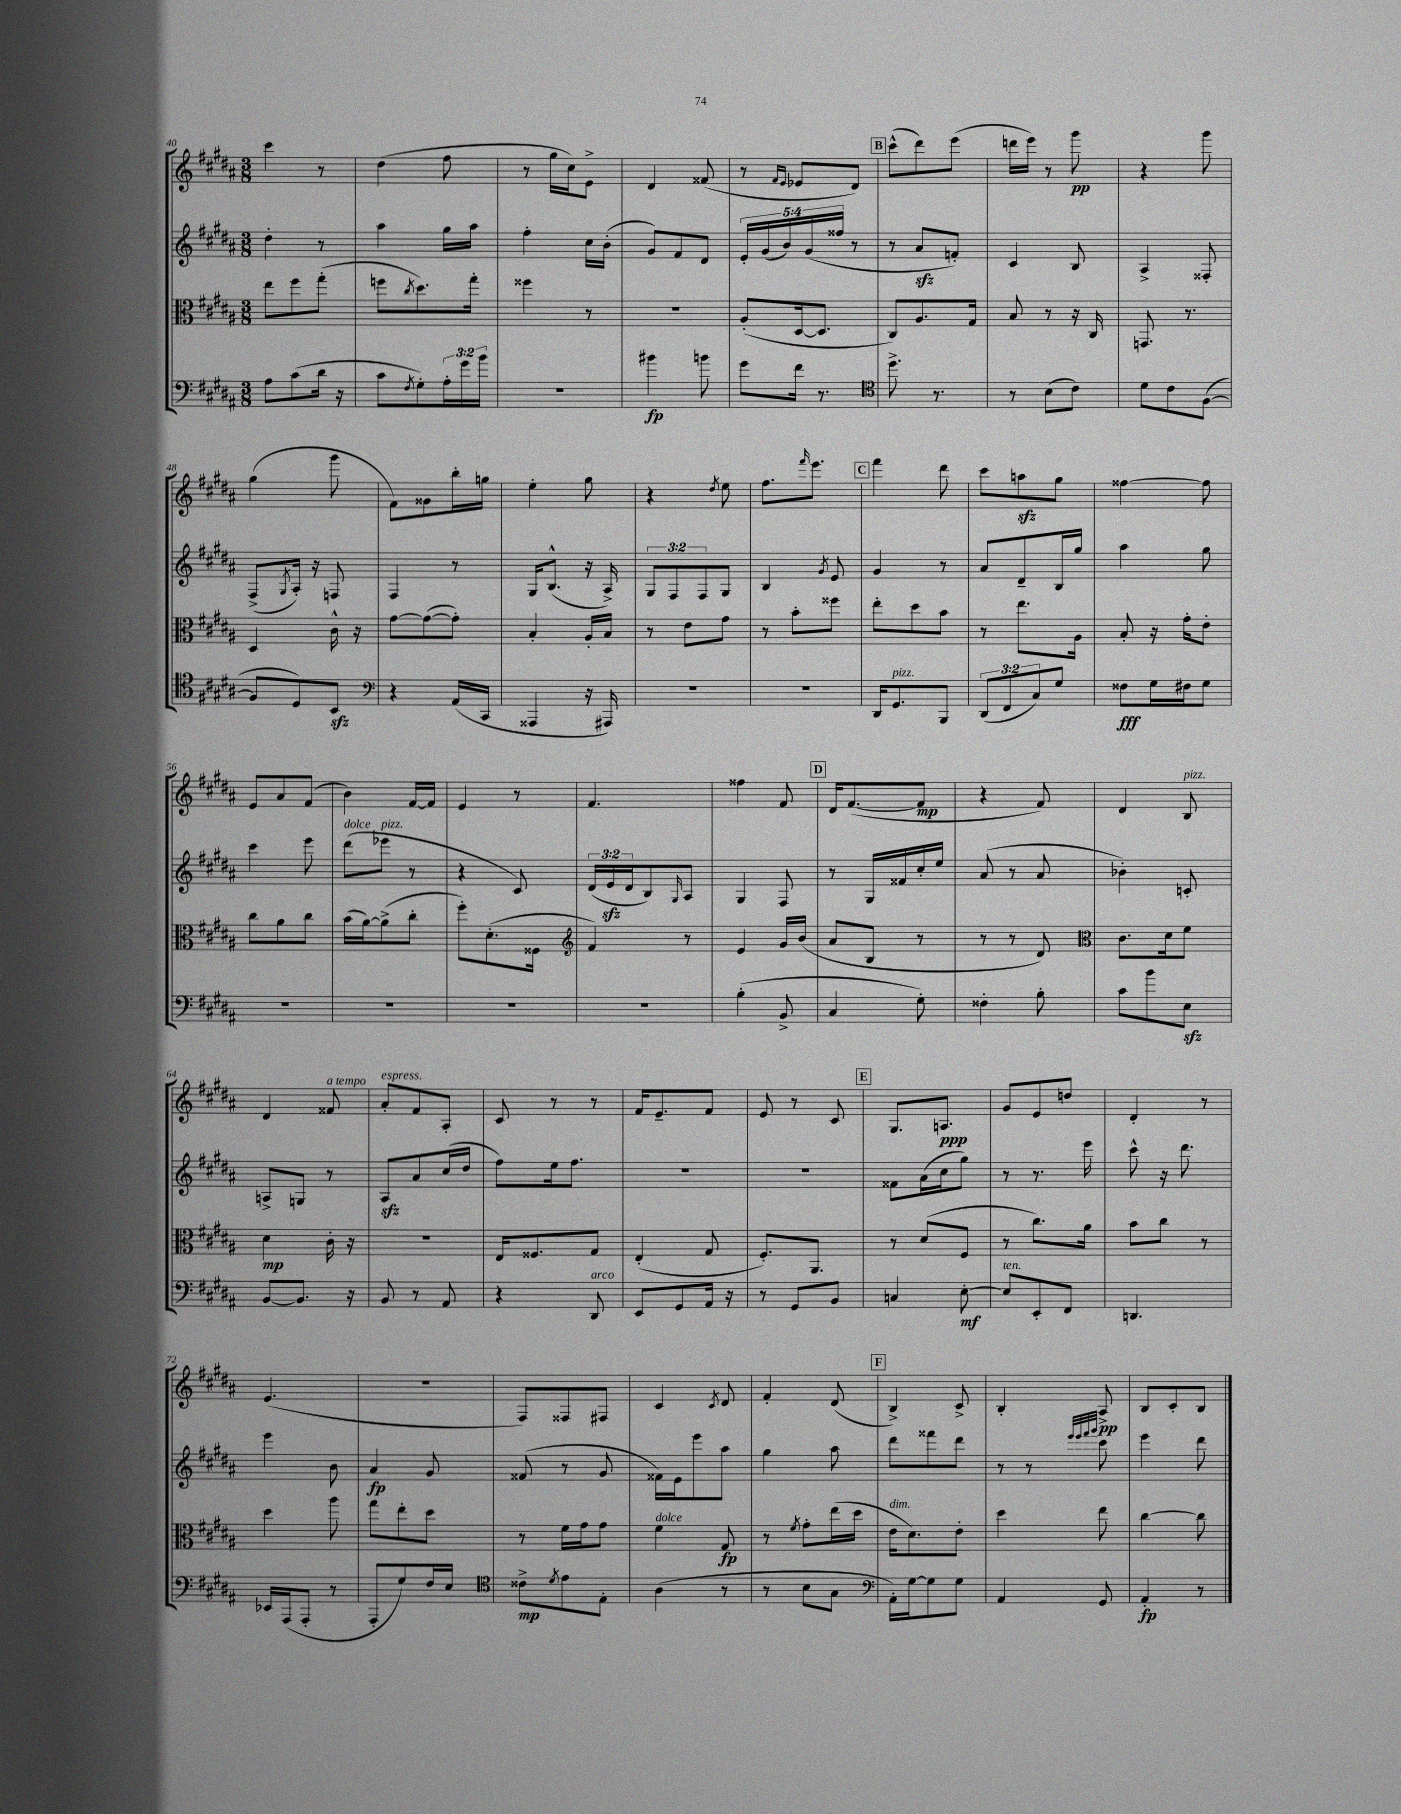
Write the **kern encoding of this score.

**kern	**dynam	**kern	**dynam	**kern	**dynam	**kern	**dynam
*part4	*part4	*part3	*part3	*part2	*part2	*part1	*part1
*staff4	*staff4	*staff3	*staff3	*staff2	*staff2	*staff1	*staff1
*clefF4	*	*clefC3	*	*clefG2	*	*clefG2	*
*k[f#c#g#d#a#]	*	*k[f#c#g#d#a#]	*	*k[f#c#g#d#a#]	*	*k[f#c#g#d#a#]	*
*M3/8	*	*M3/8	*	*M3/8	*	*M3/8	*
=40	=40	=40	=40	=40	=40	=40	=40
8A#\L	.	8ee\L	.	4dd#'\	.	4ccc#\	.
(8c#\	.	8ff#\	.	.	.	.	.
16d#\Jk	.	(8gg#'\J	.	8r	.	8r	.
16r	.	.	.	.	.	.	.
=41	=41	=41	=41	=41	=41	=41	=41
8c#\L	.	8ffn\L	.	4aa#\	.	(4dd#\	.
8qF#/	.	8qcc#/	.	.	.	.	.
8G#'\)	.	8.dd#\)	.	.	.	.	.
24A#'\L	.	.	.	16gg#\LL	.	8ff#\	.
24g#\	.	.	.	.	.	.	.
.	.	16gg#'\Jk	.	16aa#\JJ	.	.	.
24b\JJ	.	.	.	.	.	.	.
=42	=42	=42	=42	=42	=42	=42	=42
4.r	.	4ff##X\	.	4ff#'\	.	8r	.
.	.	.	.	.	.	16gg#\LL	.
.	.	.	.	.	.	16cc#\J)	.
.	.	8r	.	16cc#\LL	.	8e^\J	.
.	.	.	.	(16b'\JJ	.	.	.
=43	=43	=43	=43	=43	=43	=43	=43
4b#X\	fp	4.r	.	8g#/L)	.	4d#/	.
.	.	.	.	8f#/	.	.	.
8bn\	.	.	.	8d#/J	.	(8f##X/	.
=44	=44	=44	=44	=44	=44	=44	=44
8g#\L	.	(8A#'/L	.	20e'/LL	.	8r	.
.	.	.	.	(20g#/	.	.	.
.	.	.	.	20b/)	.	.	.
.	.	.	.	.	.	16qqf#/LL	.
.	.	.	.	.	.	16qqe/JJ	.
16f#\Jk	.	[16D#/k	.	.	.	8e-X/L	.
.	.	.	.	(20g#/	.	.	.
8.r	.	8.D#/J]	.	.	.	.	.
.	.	.	.	20ff##X/JJ	.	.	.
.	.	.	.	8r	.	8d#/J)	.
!!LO:REH:place=s1:t=B
=45	=45	=45	=45	=45	=45	=45	=45
*clefC4	*	*	*	*	*	*	*
8.dd#^\	.	8C#/L)	.	8r	.	(8ccc#^^\L	.
.	.	8.A#/	.	8a#zz/L	.	8ddd#\)	.
8.r	.	.	.	.	.	.	.
.	.	.	.	8fn'/J)	.	(8eee\J	.
.	.	16G#/Jk	.	.	.	.	.
=46	=46	=46	=46	=46	=46	=46	=46
8r	.	8B/	.	4c#/	.	16dddn\LL	.
.	.	.	.	.	.	16eee\JJ)	.
(8B\L	.	8r	.	.	.	8r	.
8c#\J)	.	16r	.	8B/	.	8ggg#\	pp
.	.	16C#/	.	.	.	.	.
=47	=47	=47	=47	=47	=47	=47	=47
8d#\L	.	8.GGn/	.	4A#^/	.	4r	.
8c#\	.	.	.	.	.	.	.
.	.	8.r	.	.	.	.	.
([8F#\J	.	.	.	8F##X'/	.	8ggg#\	.
!!LO:LB:g=z
=48	=48	=48	=48	=48	=48	=48	=48
8F#/L]	.	4D#/	.	(8F#^/L	.	(4gg#\	.
.	.	.	.	8qG#/	.	.	.
8D#/)	.	.	.	16A#'/Jk)	.	.	.
.	.	.	.	16r	.	.	.
8BBzz/J	.	16c#^^\	.	8Fn/	.	8ggg#\	.
.	.	16r	.	.	.	.	.
=49	=49	=49	=49	=49	=49	=49	=49
*clefF4	*	*	*	*	*	*	*
4r	.	[8g#\L	.	4F#/	.	8f#\L)	.
.	.	(8g#\_	.	.	.	8g##X\	.
(16AA#/LL	.	8g#'\J])	.	8r	.	16bb'\L	.
16CC#/JJ	.	.	.	.	.	16ggn\JJ	.
=50	=50	=50	=50	=50	=50	=50	=50
4AAA##X/	.	4B'/	.	16G#/KL	.	4ee'\	.
.	.	.	.	(8.B^^/J	.	.	.
16r	.	16A#'/LL	.	16r	.	8gg#\	.
16AAA#X/)	.	16B/JJ	.	16A#^/)	.	.	.
=51	=51	=51	=51	=51	=51	=51	=51
4.r	.	8r	.	12G#/L	.	4r	.
.	.	.	.	12F#/	.	.	.
.	.	8e\L	.	.	.	.	.
.	.	.	.	12F#/	.	.	.
.	.	.	.	.	.	8qdd#/	.
.	.	8g#\J	.	8G#/J	.	8ee\	.
=52	=52	=52	=52	=52	=52	=52	=52
4.r	.	8r	.	4B/	.	8.ff#\L	.
.	.	8b'\L	.	.	.	.	.
.	.	.	.	.	.	16qqfff#/	.
.	.	.	.	.	.	8.eee\J	.
.	.	.	.	8qg#/	.	.	.
.	.	8ff##X\J	.	8e/	.	.	.
!!LO:REH:place=s1:t=C
=53	=53	=53	=53	=53	=53	=53	=53
16DD#/KL	.	8ee'\L	.	4g#/	.	4fff#\	.
!LO:TX:a:i:t=pizz.	!	!	!	!	!	!	!
8.GG#/	.	.	.	.	.	.	.
.	.	8dd#\	.	.	.	.	.
8BBB/J	.	8b\J	.	8r	.	8ddd#\	.
=54	=54	=54	=54	=54	=54	=54	=54
(12DD#/L	.	8r	.	8a#/L	.	8ccc#\L	.
12FF#/	.	.	.	.	.	.	.
.	.	8.ee\L	.	8d#~/	.	8aanzz\	.
12C#/)	.	.	.	.	.	.	.
8G#/J	.	.	.	16B/L	.	8gg#\J	.
.	.	16A#\Jk	.	16gg#/JJ	.	.	.
=55	=55	=55	=55	=55	=55	=55	=55
8F##X\L	fff	8B'/	.	4aa#\	.	[4ff##X\	.
16G#\L	.	16r	.	.	.	.	.
16F#X\J	.	16g#'\KL	.	.	.	.	.
8G#\J	.	8e'\J	.	8gg#\	.	8ff##\]	.
!!LO:LB:g=z
=56	=56	=56	=56	=56	=56	=56	=56
4.r	.	8cc#\L	.	4ccc#\	.	8e/L	.
.	.	8a#\	.	.	.	8a#/	.
.	.	8cc#\J	.	8eee\	.	(8f#/J	.
=57	=57	=57	=57	=57	=57	=57	=57
!	!	!	!	!LO:TX:a:i:t=dolce	!	!	!
4.r	.	(16b\LL	.	(8ddd#\L	.	4b\)	.
.	.	[16a#\J)	.	.	.	.	.
!	!	!	!	!LO:TX:a:i:t=pizz.	!	!	!
.	.	(8a#^\]	.	8eee-X\J	.	.	.
.	.	8cc#'\J	.	8r	.	[16f#/LL	.
.	.	.	.	.	.	16f#/JJ]	.
=58	=58	=58	=58	=58	=58	=58	=58
4.r	.	8ff#'\L)	.	4r	.	4e/	.
.	.	(8.d#'\	.	.	.	.	.
.	.	.	.	8c#/)	.	8r	.
.	.	16F##X\Jk	.	.	.	.	.
=59	=59	=59	=59	=59	=59	=59	=59
*	*	*clefG2	*	*	*	*	*
4.r	.	4f#/)	.	(24d#/LL	.	4.f#/	.
.	.	.	.	24ezz/	.	.	.
.	.	.	.	24d#/J	.	.	.
.	.	.	.	8B/)	.	.	.
.	.	.	.	16qqG#/	.	.	.
.	.	8r	.	8A#/J	.	.	.
=60	=60	=60	=60	=60	=60	=60	=60
(4B'\	.	4e/	.	4G#/	.	4ff##X\	.
8BB^/	.	16g#/LL	.	8F#/	.	8f#/	.
.	.	(16b/JJ	.	.	.	.	.
!!LO:REH:place=s1:t=D
=61	=61	=61	=61	=61	=61	=61	=61
4C#/	.	8a#/L	.	8r	.	16d#/KL	.
.	.	.	.	.	.	([8.f#/	.
.	.	8B/J	.	16G#/LL	.	.	.
.	.	.	.	16f##X/	.	.	.
8G#'\)	.	8r	.	16cc#'/	.	8f#/J]	mp
.	.	.	.	16ee/JJ	.	.	.
=62	=62	=62	=62	=62	=62	=62	=62
4F##X'\	.	8r	.	(8a#/	.	4r	.
.	.	8r	.	8r	.	.	.
8B'\	.	8d#/)	.	8a#/	.	8f#/)	.
=63	=63	=63	=63	=63	=63	=63	=63
*	*	*clefC3	*	*	*	*	*
8c#\L	.	8.c#\L	.	4b-X'\)	.	4d#/	.
8b\	.	.	.	.	.	.	.
.	.	16d#\k	.	.	.	.	.
!	!	!	!	!	!	!LO:TX:a:i:t=pizz.	!
8Ezz\J	.	8f#\J	.	8cn'/	.	8B/	.
!!LO:LB:g=z
=64	=64	=64	=64	=64	=64	=64	=64
[8BB/L	.	4d#\	mp	8An^/L	.	4d#/	.
8.BB/J]	.	.	.	8Gn/J	.	.	.
!	!	!	!	!	!	!LO:TX:a:i:t=a tempo	!
.	.	16c#'\	.	8r	.	8f##X/	.
16r	.	16r	.	.	.	.	.
=65	=65	=65	=65	=65	=65	=65	=65
!	!	!	!	!	!	!LO:TX:a:i:t=espress.	!
8BB/	.	4.r	.	8A#zz/L	.	8a#'/L	.
8r	.	.	.	8a#/	.	8f#/	.
8AA#/	.	.	.	(16cc#/L	.	8A#'/J	.
.	.	.	.	16dd#/JJ	.	.	.
=66	=66	=66	=66	=66	=66	=66	=66
4r	.	16E/KL	.	8ff#\L)	.	8c#/	.
.	.	8.F##X/	.	.	.	.	.
.	.	.	.	16ee\k	.	8r	.
.	.	.	.	8.ff#\J	.	.	.
!LO:TX:a:i:t=arco	!	!	!	!	!	!	!
8DD#/	.	8G#/J	.	.	.	8r	.
=67	=67	=67	=67	=67	=67	=67	=67
8EE/L	.	(4E'/	.	4.r	.	16f#/KL	.
.	.	.	.	.	.	8.e~/	.
8GG#/	.	.	.	.	.	.	.
16AA#/Jk	.	8G#/	.	.	.	8f#/J	.
16r	.	.	.	.	.	.	.
=68	=68	=68	=68	=68	=68	=68	=68
8r	.	8.F#'/L)	.	4.r	.	8e/	.
8GG#/L	.	.	.	.	.	8r	.
.	.	8.AA#/J	.	.	.	.	.
8BB/J	.	.	.	.	.	8c#/	.
!!LO:REH:place=s1:t=E
=69	=69	=69	=69	=69	=69	=69	=69
4Cn/	.	8r	.	8f##X\L	.	8.G#/L	.
.	.	(8d#/L	.	(16a#\L	.	.	.
.	.	.	.	16cc#\J	.	8.An/J	ppp
[8E'\	mf	8F#/J	.	8gg#\J)	.	.	.
=70	=70	=70	=70	=70	=70	=70	=70
!LO:TX:a:i:t=ten.	!	!	!	!	!	!	!
8E/L]	.	8r	.	8r	.	8g#/L	.
8EE'/	.	8.cc#\L)	.	8.r	.	8e/	.
8FF#/J	.	.	.	.	.	8ddn/J	.
.	.	16a#\Jk	.	16eee\	.	.	.
=71	=71	=71	=71	=71	=71	=71	=71
4.DDn/	.	8b\L	.	8ccc#^^\	.	4d#'/	.
.	.	8cc#\J	.	16r	.	.	.
.	.	.	.	8.ddd#\	.	.	.
.	.	8r	.	.	.	8r	.
!!LO:LB:g=z
=72	=72	=72	=72	=72	=72	=72	=72
16EE-X/LL	.	4dd#\	.	4eee\	.	(4.e/	.
(16AAA#/J	.	.	.	.	.	.	.
8AAA#'/J	.	.	.	.	.	.	.
8r	.	8aa#\	.	8b\	.	.	.
=73	=73	=73	=73	=73	=73	=73	=73
8AAA#'/L	.	8gg#\L	.	4a#/	fp	4.r	.
8G#/)	.	8ee'\	.	.	.	.	.
16F#/L	.	8dd#\J	.	8g#/	.	.	.
16E/JJ	.	.	.	.	.	.	.
=74	=74	=74	=74	=74	=74	=74	=74
*clefC4	*	*	*	*	*	*	*
8c##X^\L	mp	8r	.	(8f##X/	.	8F#/L)	.
8qd#/	.	.	.	.	.	.	.
8e\	.	16f#\LL	.	8r	.	8F##X/	.
.	.	16g#\J	.	.	.	.	.
8E'\J	.	8g#\J	.	8g#/	.	8F#X/J	.
=75	=75	=75	=75	=75	=75	=75	=75
!	!	!LO:TX:a:i:t=dolce	!	!	!	!	!
(4A#\	.	4f#\	.	16f##X\LL)	.	4c#/	.
.	.	.	.	16e\J	.	.	.
.	.	.	.	8eee\	.	.	.
.	.	.	.	.	.	8qc#/	.
8r	.	8G#/	fp	8aa#\J	.	8d#/	.
=76	=76	=76	=76	=76	=76	=76	=76
8r	.	8r	.	4gg#\	.	4f#'/	.
.	.	8qf#/	.	.	.	.	.
8B\L	.	8g#'\L	.	.	.	.	.
8G#\J	.	(16ee\L	.	8aa#\	.	(8d#/	.
.	.	16dd#\JJ	.	.	.	.	.
!!LO:REH:place=s1:t=F
=77	=77	=77	=77	=77	=77	=77	=77
*clefF4	*	*	*	*	*	*	*
!	!	!LO:TX:a:i:t=dim.	!	!	!	!	!
16AA#'\LL)	.	16e\KL	.	8ddd#\L	.	4B^/)	.
[16G#\J	.	8.d#\)	.	.	.	.	.
8G#\]	.	.	.	8fff##X\	.	.	.
8G#\J	.	8e'\J	.	8ddd#\J	.	8c#^/	.
=78	=78	=78	=78	=78	=78	=78	=78
4AA#/	.	4dd#\	.	8r	.	4B'/	.
.	.	.	.	8r	.	.	.
.	.	.	.	32qqeee/LLL	.	.	.
.	.	.	.	32qqeee/	.	.	.
.	.	.	.	32qqfff#/	.	.	.
.	.	.	.	32qqggg#/JJJ	.	.	.
8GG#/	.	8ee\	.	8ccc#\	.	8A#^/	pp
=79	=79	=79	=79	=79	=79	=79	=79
4AA#'/	fp	[4cc#\	.	4eee\	.	8B/L	.
.	.	.	.	.	.	8c#'/	.
8r	.	8cc#\]	.	8ddd#\	.	8B/J	.
==	==	==	==	==	==	==	==
*-	*-	*-	*-	*-	*-	*-	*-
